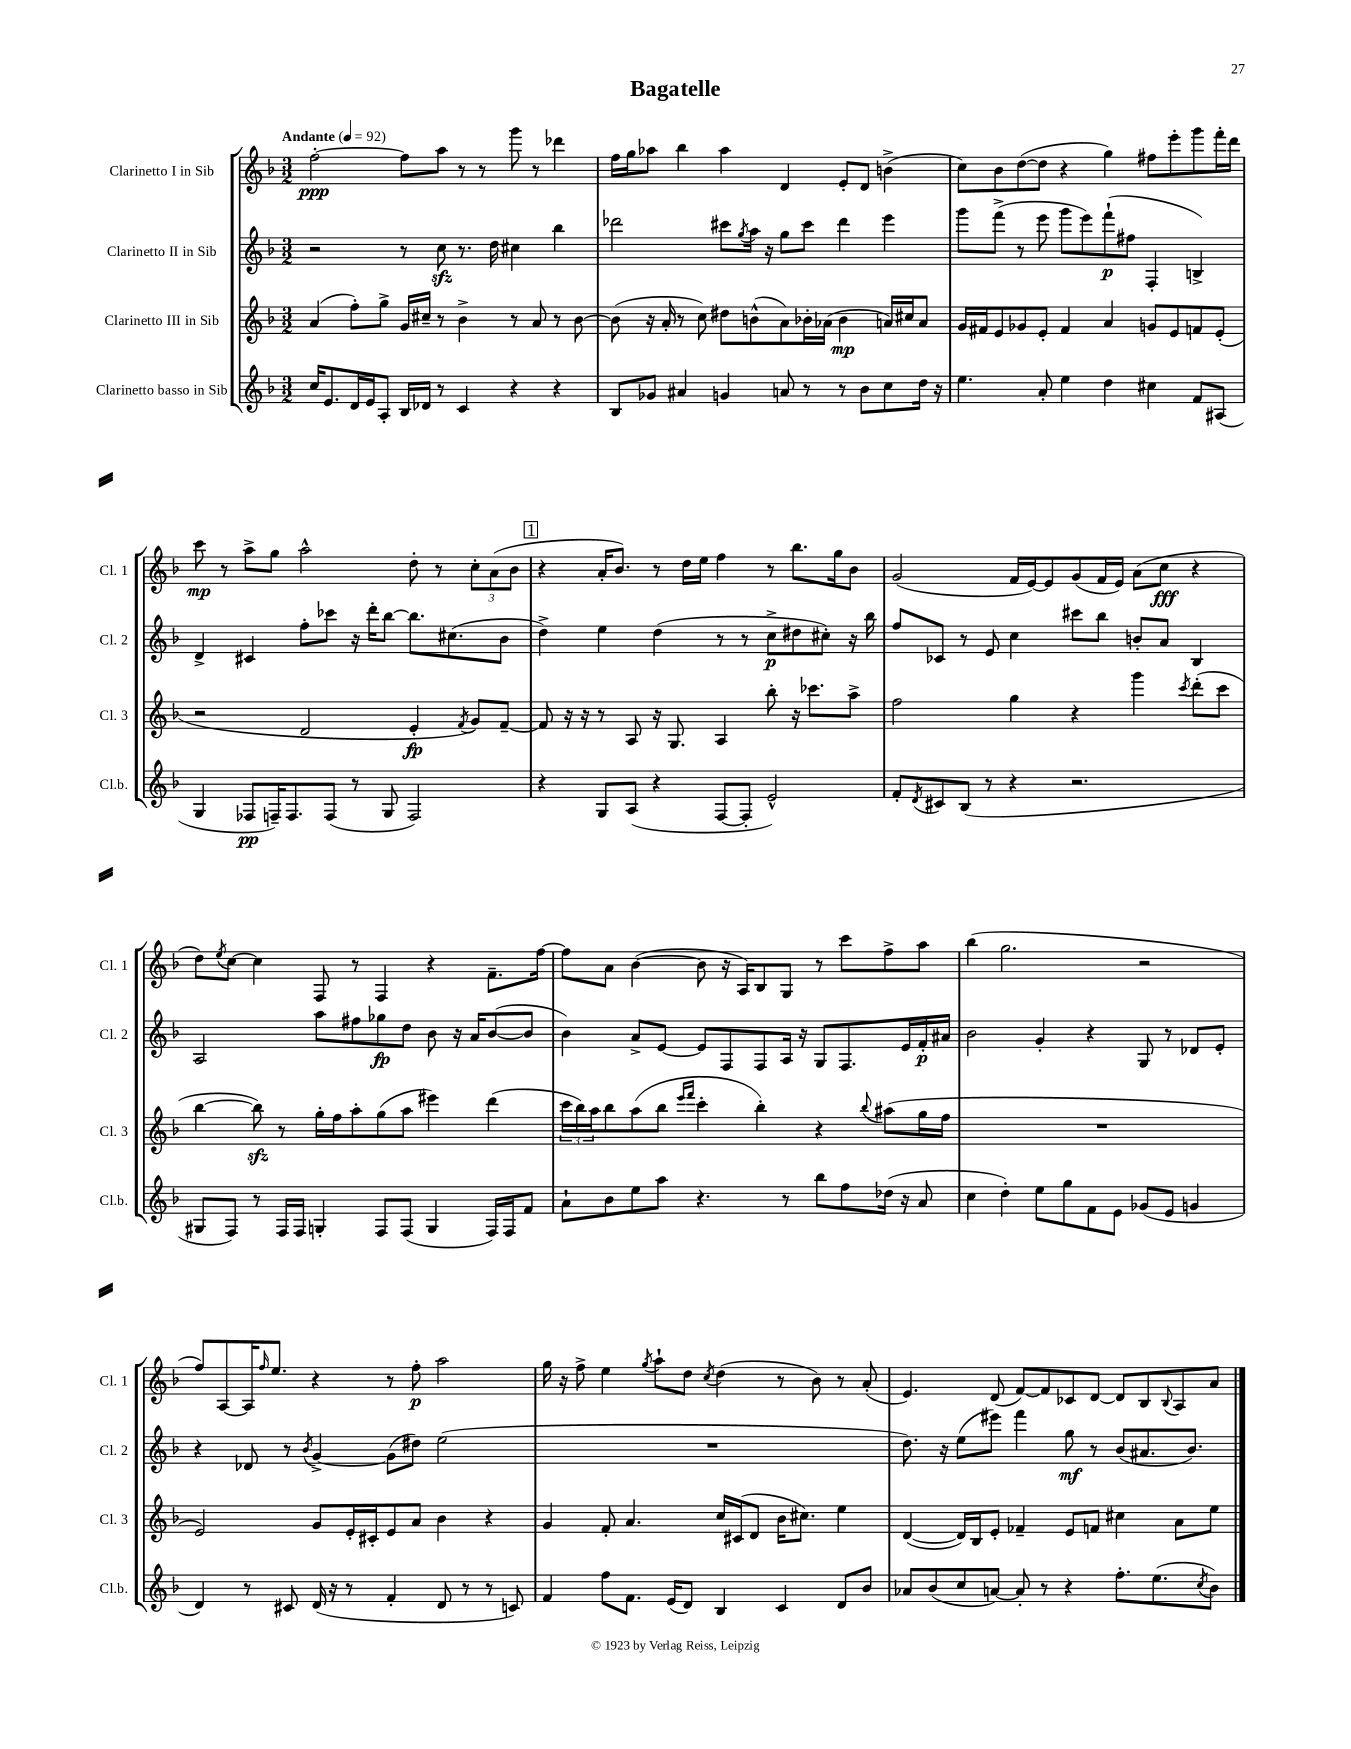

**kern	**kern	**kern	**kern
*staff4	*staff3	*staff2	*staff1
*clefG2	*clefG2	*clefG2	*clefG2
*k[b-]	*k[b-]	*k[b-]	*k[b-]
*M3/2	*M3/2	*M3/2	*M3/2
*MM92	*MM92	*MM92	*MM92
16cc	(4a	2r	[2ff'
8.e	.	.	.
16d	8ff')	.	.
16e	.	.	.
8A'	8gg^	.	.
16B-	16g	8r	8ff]
16d-	16cc#~	.	.
8r	8r	8cc	8aa
4c	4b-^	8.r	8r
.	.	.	8r
.	.	16dd	.
4r	8r	4cc#	8ggg
.	8a	.	8r
4r	8r	4bb-	4ddd-
.	[8b-	.	.
=	=	=	=
8B-	(8b-]	2ddd-	16ff
.	.	.	16gg
8g-	16r	.	8aa-
.	16a'	.	.
4a#	8r	.	4bb-
.	8cc)	.	.
4g	8dd#	8ccc#	4aa-
.	.	8qgg	.
.	(8b^^	16aa	.
.	.	16r	.
8a	8a)	8gg	4d
8r	16b-'	8ccc#	.
.	(16a-	.	.
8r	4b-	4ddd-	8e'
8b-	.	.	8d
8cc	16a)	4eee	(4b^
.	16cc#	.	.
16dd	8a	.	.
16r	.	.	.
=	=	=	=
4.ee	16g	8ggg	8cc)
.	16f#	.	.
.	8e	(8fff^	8b-
.	8g-	8r	([8dd
8a'	8e'	8eee	8dd]
4ee	4f#	8ggg	4r
.	.	8eee)	.
4dd	4a	(8fff`	4gg)
.	.	8ff#	.
4cc#	8g	4F'	8ff#
.	8e	.	8eee'
8f	8f	4B^)	8ggg
(8A#	(8e'	.	16fff'
.	.	.	16ddd
=	=	=	=
4G	2r	4d^	8ccc
.	.	.	8r
8F-	.	4c#	8aa^
16F~)	.	.	8gg
8.F	.	.	.
.	2d	8ff'	2aa^^
(8F	.	8ccc-	.
8r	.	16r	.
.	.	16ddd'	.
8G	.	[8bb-	.
2F)	4e'	8.bb-]	8dd'
.	.	.	8r
.	.	(8.cc#	.
.	8qf	.	.
.	8g)	.	12cc'
.	.	.	(12a
.	[8f~	8b-	.
.	.	.	12b-
=	=	=	=
4r	8f]	4dd^)	4r
.	16r	.	.
.	16r	.	.
8G	8r	4ee	16a'
.	.	.	8.b-)
(8A	8A	.	.
4r	16r	(4dd	8r
.	8.G	.	.
.	.	.	16dd
.	.	.	16ee
[8F	4A	8r	4ff
8F']	.	8r	.
2e^^)	8bb-'	8cc^	8r
.	16r	8dd#	8.bb-
.	8.ccc-	.	.
.	.	8cc#')	.
.	.	.	16gg
.	8aa^	16r	8b-
.	.	16bb-	.
=	=	=	=
8f'	2ff	8ff	(2g
8qd	.	.	.
8c#	.	8c-	.
(8B-	.	8r	.
8r	.	8e	.
4r	4gg	4cc	16f
.	.	.	[16e)
.	.	.	8e]
2.r	4r	8ccc#	(8g
.	.	8bb-	16f
.	.	.	16e)
.	4ggg	8b'	(8a
.	.	8a	8cc
.	8qccc	.	.
.	(8ddd'	4B-	4r
.	8ccc	.	.
=	=	=	=
8G#	[4bb-	2A	8dd)
.	.	.	8qee
8F)	.	.	[8cc
8r	8bb-])	.	4cc]
16F	8r	.	.
16F	.	.	.
4G'	16gg'	8aa	8F
.	16ff	.	.
.	8aa'	8ff#	8r
8F	(8gg	8gg-	4F
(8F	8aa	8dd	.
4G	4eee#)	8b-	4r
.	.	16r	.
.	.	16a	.
16F)	(4ddd	([8b-	8.f~
16F	.	.	.
8f	.	8b-]	.
.	.	.	[16ff
=	=	=	=
8a`	24ccc	4b-)	8ff]
.	24bb-)	.	.
.	24aa	.	.
8b-	8bb-	.	8a
8ee	(8aa	8a^	([4b-
8aa	8bb-	[8e	.
.	16qqeee	.	.
.	16qqfff	.	.
4.r	4ccc'	8e]	8b-]
.	.	8F	16r
.	.	.	16A)
.	4bb-')	8F	8B-
8r	.	16A	8G
.	.	16r	.
8bb-	4r	8G	8r
8ff	.	8.F	8ccc
.	8qqbb-	.	.
(16dd-	(8aa#	.	8ff^
16r	.	16e	.
8a	16gg	16f'	8aa
.	16ff	16a#	.
=	=	=	=
4cc	1.r	2b-	(4bb-
4dd')	.	.	2.gg
8ee	.	4g'	.
8gg	.	.	.
8f	.	4r	.
8e	.	.	.
(8g-	.	8G	2r
8e	.	8r	.
4g	.	8d-	.
.	.	8e'	.
=	=	=	=
4d)	2e)	4r	8ff)
.	.	.	[8A
8r	.	8d-	16A]
.	.	.	16qqff
.	.	.	8.ee
8c#	.	8r	.
.	.	8qb-	.
(16d	8g	[4g^	4r
16r	.	.	.
8r	16e'	.	.
.	16c#'	.	.
4f'	8e	(8g]	8r
.	8a	8dd#)	8ff'
8d	4b-	(2ee	2aa
8r	.	.	.
8r	4r	.	.
8c)	.	.	.
=	=	=	=
4f	4g	1.r	16gg
.	.	.	16r
.	.	.	8ff^
8ff	8f'	.	4ee
8.f	4.a	.	.
.	.	.	8qgg
.	.	.	8aa`
(16e	.	.	.
8d)	.	.	8dd
.	.	.	8qcc
4B-	16cc	.	(4dd
.	(16c#	.	.
.	8d	.	.
4c	16b-	.	8r
.	8.cc#)	.	.
.	.	.	8b-)
8d	4ee	.	8r
8b-	.	.	(8a'
=	=	=	=
8a-	([4d	8.dd)	4.e)
(8b-	.	.	.
.	.	16r	.
8cc	16d])	(8ee	.
.	16B-	.	.
[8a)	8e'	8eee#)	(8d
8a']	4f-~	4fff	[8f)
8r	.	.	8f]
4r	8e	8gg	8c-
.	8f	8r	[8d
8.ff'	4cc#	(8b-	8d]
.	.	8.a#	8B-
(8.ee	.	.	.
.	.	.	8qqB-
.	8a	.	8A
.	.	8.b-)	.
8qcc	.	.	.
8b-)	8ee	.	8a
==	==	==	==
*-	*-	*-	*-
